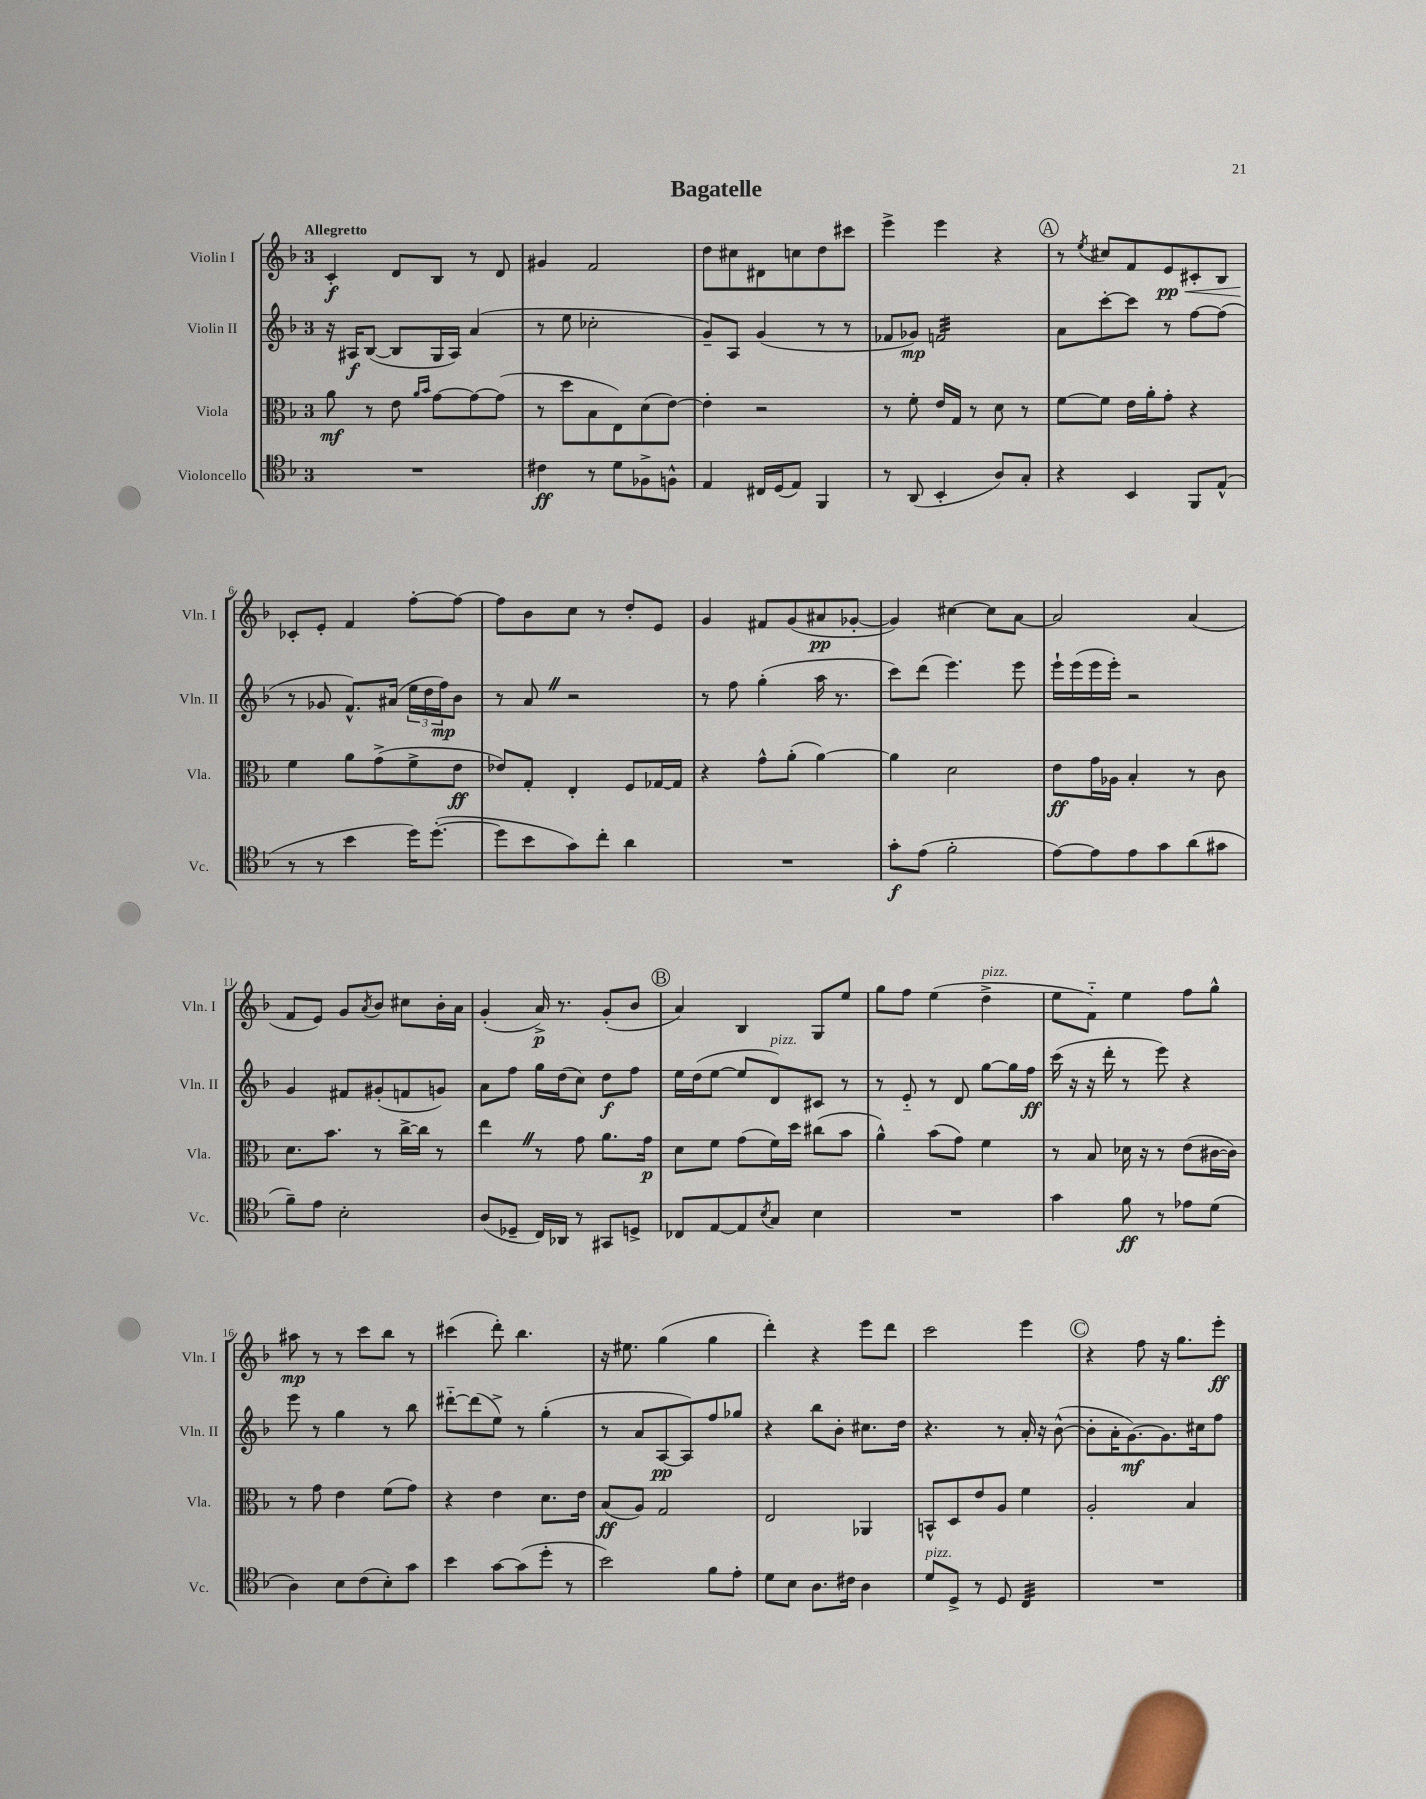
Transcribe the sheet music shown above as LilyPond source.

\header { title = "Bagatelle" }
<<
\new StaffGroup <<
\new Staff = "s0" \with { instrumentName = "Violin I" shortInstrumentName = "Vln. I" } {
    \clef treble \key f \major \once \override Staff.TimeSignature.style = #'single-digit \time 3/4 \tempo "Allegretto"
    c'4-.\f d'8 bes8 r8 d'8 |
    gis'4 f'2 |
    d''8 cis''8 dis'8 c''8 d''8 cis'''8 |
    e'''4-> e'''4 r4 |
    \mark \markup { \circle "A" } r8 \acciaccatura { e''8 } cis''8 f'8 e'8\pp\< cis'8-. bes8 |
    ces'8-.\! e'8-. f'4 f''8~-. f''8~ |
    f''8 bes'8 c''8 r8 d''8-. e'8 |
    g'4 fis'8 g'8( ais'8\pp ges'8~-. |
    ges'4) cis''4~ cis''8 a'8~ |
    a'2 a'4( |
    f'8 e'8) g'8 \acciaccatura { a'8 } bes'8 cis''8 bes'16-. a'16 |
    g'4-.( a'16->\p) r8. g'8-.( bes'8 |
    \mark \markup { \circle "B" } a'4) bes4 g8 e''8 |
    g''8 f''8 e''4( d''4->^\markup { \italic "pizz." } |
    e''8 f'8-_) e''4 f''8 g''8-^ |
    ais''8\mp r8 r8 c'''8 bes''8 r8 |
    cis'''4( d'''8-.) bes''4. |
    r16 eis''8. g''4( g''4 |
    d'''4-.) r4 e'''8 d'''8 |
    c'''2 e'''4 |
    \mark \markup { \circle "C" } r4 f''8 r16 g''8. e'''8-.\ff \bar "|." |
}
\new Staff = "s1" \with { instrumentName = "Violin II" shortInstrumentName = "Vln. II" } {
    \clef treble \key f \major \once \override Staff.TimeSignature.style = #'single-digit \time 3/4
    r16 ais16\f bes8~( bes8 g16 ais16) a'4( |
    r8 e''8 ces''2-. |
    g'8--) a8 g'4( r8 r8 |
    fes'8 ges'8\mp) f'2:32 |
    \mark \markup { \circle "A" } a'8 c'''8~-. c'''8 r8 f''8~ f''8( |
    r8 ges'8 f'8.-^) ais'16( \tuplet 3/2 { e''16 d''16 f''16\mp) } bes'8 |
    r8 a'8 \once \override BreathingSign.text = \markup { \musicglyph "scripts.caesura.straight" } \breathe r2 |
    r8 f''8 g''4-.( a''16 r8. |
    c'''8) d'''8( e'''4.) e'''8 |
    e'''16-! e'''16( e'''16 e'''16-.) r2 |
    g'4 fis'8 gis'8-.( f'8 g'8) |
    a'8 f''8 g''16 d''16( c''8) d''8\f f''8 |
    \mark \markup { \circle "B" } e''16 d''16( e''8~ e''8 d'8^\markup { \italic "pizz." }) cis'8 r8 |
    r8 e'8-_ r8 d'8 g''8~ g''16 f''16\ff |
    c'''16( r16 r16 d'''16-. r8 e'''8) r4 |
    e'''8 r8 g''4 r8 bes''8 |
    dis'''8~-_ dis'''8( e''8->) r8 g''4-.( |
    r8 a'8 a8~\pp a8) f''8 ges''8 |
    r4 bes''8 bes'8-. cis''8. d''16 |
    r4. r8 a'16-. r16 bes'8~-^( |
    \mark \markup { \circle "C" } bes'8-. a'16-. g'8.~\mf) g'8. cis''16 f''8 \bar "|." |
}
\new Staff = "s2" \with { instrumentName = "Viola" shortInstrumentName = "Vla." } {
    \clef alto \key f \major \once \override Staff.TimeSignature.style = #'single-digit \time 3/4
    a'8\mf r8 e'8 \grace { a'16 bes'16 } g'8~ g'8~ g'8( |
    r8 d''8 bes8 e8) d'8( e'8~) |
    e'4-. r2 |
    r8 f'8-. e'16 g16 r8 d'8 r8 |
    \mark \markup { \circle "A" } f'8~ f'8 e'16 a'16-. g'8-. r4 |
    f'4 a'8 g'8->( f'8-> e'8\ff |
    ees'8) g8-. e4-. f8 ges16~ ges16 |
    r4 g'8-^ a'8-.( a'4~) |
    a'4 d'2 |
    e'8\ff g'16 aes16 bes4-. r8 c'8 |
    d'8. bes'8. r8 c''16~-> c''16 r8 |
    e''4 \once \override BreathingSign.text = \markup { \musicglyph "scripts.caesura.straight" } \breathe r8 g'8 a'8. g'16\p |
    \mark \markup { \circle "B" } d'8 f'8 g'8( f'16) d''16 cis''8( bes'8 |
    a'4-^) bes'8( g'8) f'4 |
    r8 bes8 des'16 r16 r8 e'8( cis'16~ cis'16) |
    r8 g'8 e'4 f'8( g'8) |
    r4 e'4 d'8. e'16 |
    bes8\ff( a8) g2 |
    e2 aes,4 |
    b,8-^ d8 e'8 a8 f'4 |
    \mark \markup { \circle "C" } a2-. bes4 \bar "|." |
}
\new Staff = "s3" \with { instrumentName = "Violoncello" shortInstrumentName = "Vc." } {
    \clef tenor \key f \major \once \override Staff.TimeSignature.style = #'single-digit \time 3/4
    R2. |
    cis'4\ff r8 d'8 fes8-> f8-^ |
    e4 cis16 d16( e8) f,4 |
    r8 a,8( bes,4-. a8) g8-. |
    \mark \markup { \circle "A" } r4 bes,4 f,8 e8-^( |
    r8 r8 bes'4 d''16) d''8.~-.( |
    d''8 bes'8 g'8) c''8-. a'4 |
    R2. |
    g'8-.\f e'8( f'2-. |
    e'8~) e'8 e'8 g'8 a'8( gis'8 |
    f'8--) e'8 bes2-. |
    a8( des8-- c16) aes,16 r8 gis,8 d8-> |
    \mark \markup { \circle "B" } ces8 e8~ e8 \acciaccatura { bes8 } g8 bes4 |
    R2. |
    g'4 f'8\ff r8 ees'8 d'8( |
    a4) bes8 c'8( bes8-.) g'8 |
    bes'4 g'8~ g'8( d''8-. r8 |
    bes'2) f'8 e'8-. |
    d'8 bes8 a8. cis'16 a4 |
    d'8^\markup { \italic "pizz." } d8-> r8 d8 c4:32 |
    \mark \markup { \circle "C" } R2. \bar "|." |
}
>>
>>
